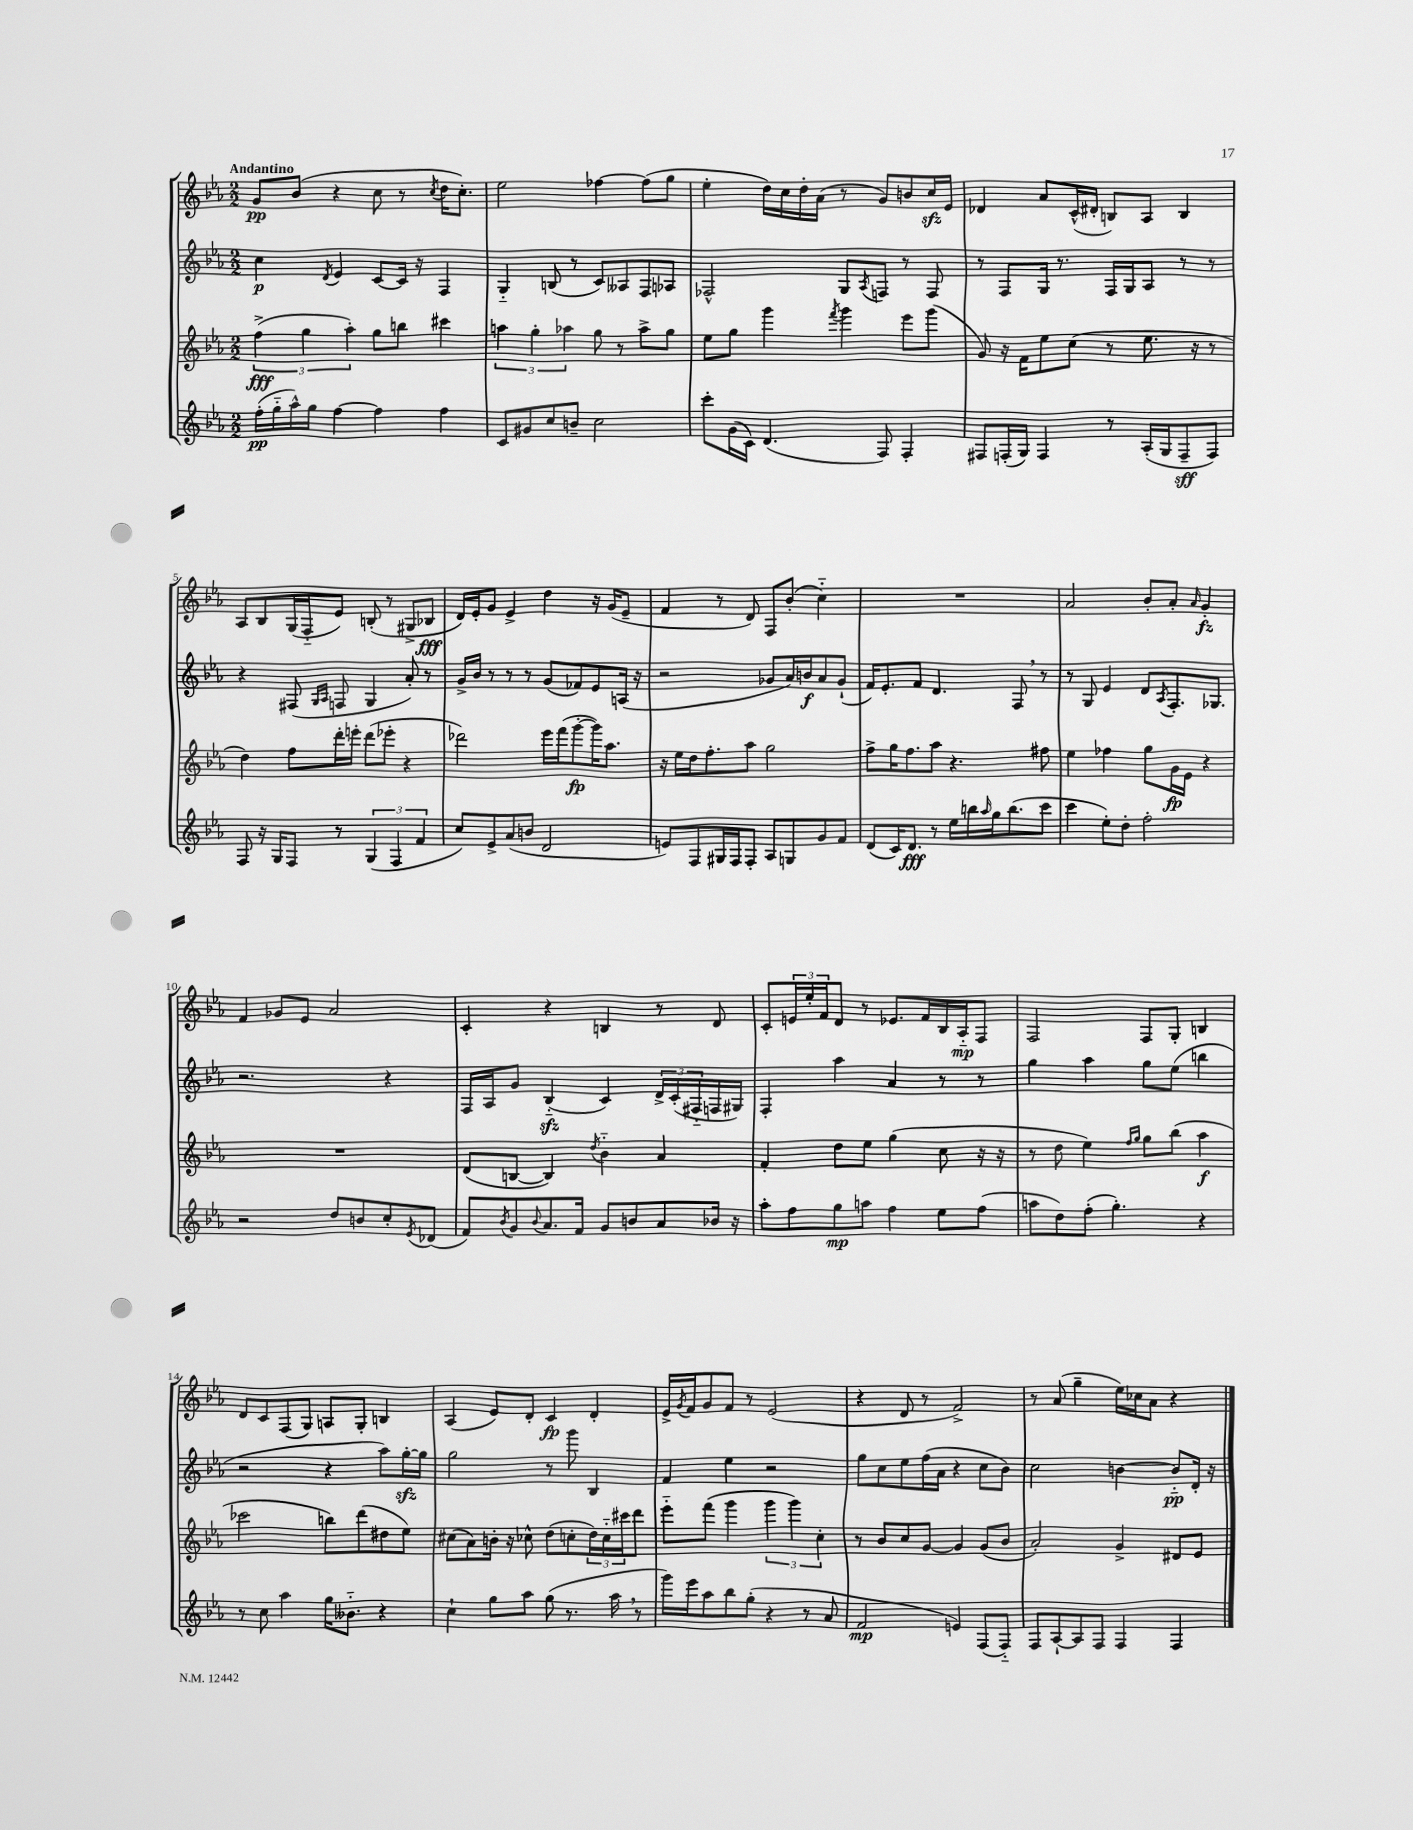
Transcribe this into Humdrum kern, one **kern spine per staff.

**kern	**kern	**kern	**kern
*staff4	*staff3	*staff2	*staff1
*clefG2	*clefG2	*clefG2	*clefG2
*k[b-e-a-]	*k[b-e-a-]	*k[b-e-a-]	*k[b-e-a-]
*M2/2	*M2/2	*M2/2	*M2/2
(16ff'	(6ff^	4cc	8g
16gg'~	.	.	.
16aa-^^)	.	.	(8b-
.	6gg	.	.
16gg	.	.	.
.	.	8qd	.
[4ff	.	4e-	4r
.	6aa-')	.	.
4ff]	8gg	[8c	8cc
.	8bb	16c]	8r
.	.	16r	.
.	.	.	8qcc
4ff	4ccc#	4F	16dd
.	.	.	8.cc')
=	=	=	=
8c	6aa	4G'~	2ee-
8g#	.	.	.
.	6gg'	.	.
8cc	.	(8B	.
.	6aa-	.	.
8b~	.	8r	.
2cc	8gg	8c)	[4ff-
.	8r	8A--	.
.	8aa-^	8F	(8ff-]
.	8gg	8A-	8gg
=	=	=	=
8ccc'	8ee-	2F-^^	4ee-'
(16g	8gg	.	.
16c)	.	.	.
(4.d	4ggg	.	16dd)
.	.	.	16cc
.	.	.	16dd'
.	.	.	(16a-
.	8qfff	.	.
.	4ggg	8G	8r
.	.	8qA-	.
8F)	.	8F	8g)
4F'	8eee-	8r	8b
.	(8ggg	8F	16cc
.	.	.	16e-
=	=	=	=
8F#	8g)	8r	4d-
(16F'	16r	8F	.
16G)	16f	.	.
4F	8ee-	16G	8a-
.	.	8.r	.
.	(8cc	.	(16c^^
.	.	.	16d#'
8r	8r	16F	8B)
.	.	16G	.
(16A-'	8.ee-	8A-	8A-
16G	.	.	.
8F~	.	8r	4B
.	16r	.	.
8F)	8r	8r	.
=	=	=	=
8F	4dd)	4r	8A-
16r	.	.	8B-
16G	.	.	.
8F	8ff	(8F#	(16G
.	.	.	16F'~
.	.	16qqG	.
.	.	16qqA-	.
8r	16ddd'	8F	8e-)
.	16eee'	.	.
(6G	(8ddd	4G	(8B'
.	8eee-'	.	8r
6F	.	.	.
.	4r	8a-')	8G#^
6f	.	.	.
.	.	8r	8B-
=	=	=	=
8cc)	2ddd-)	16g^	16d)
.	.	16b-	16e-'
8e-^	.	8r	8g
(8a-	.	8r	4e-^
8b	.	8r	.
2d	16eee-	(8g	4dd
.	(16fff	.	.
.	[8ggg'	8f-)	.
.	16ggg])	8e-	16r
.	8.aa-	.	(16g
.	.	(16A	8e-~
.	.	16r	.
=	=	=	=
8e)	16r	2r	4f
.	16ee-	.	.
8F	16dd	.	.
.	8.ff'	.	.
16G#	.	.	8r
16F	.	.	.
8F'	8aa-	.	8d)
8A-	2gg	8g-	8F
8G	.	16a-)	(8b-'
.	.	16b	.
8g	.	8a-	4cc'~)
8f	.	(8g-`	.
=	=	=	=
(8d	8ff^	16f)	1r
.	.	8.e-'	.
16c)	16gg	.	.
8.d	8.ff	.	.
.	.	8f	.
8r	8aa-	4.d	.
16ee-	4.r	.	.
16bb	.	.	.
16qqaa-	.	.	.
16gg	.	.	.
(8.bb	.	.	.
.	.	8F	.
8ccc	8ff#	8r	.
=	=	=	=
4ccc	4ee-	8r	2a-
.	.	8G	.
8ee-')	4ff-	4e-	.
8dd'	.	.	.
2ff'	8gg	8d	8b-'
.	.	8qA-	.
.	16g	8.F'	8a-'
.	16e-	.	.
.	.	.	16qqa-
.	4r	.	4g'
.	.	8.G-	.
=	=	=	=
2r	1r	2.r	4f
.	.	.	8g-
.	.	.	8e-
8dd	.	.	2a-
8b	.	.	.
8cc'	.	4r	.
8qe-	.	.	.
(8d-	.	.	.
=	=	=	=
8f)	(8d	16F	4c'
.	.	16A-	.
8qb-	.	.	.
8g	[8B	8g	.
8qqb-	.	.	.
8.a-	4B])	(4B-'~	4r
16f	.	.	.
.	8qdd	.	.
8g	4b-'~	4c)	4B
8b	.	.	.
8a-	4a-	24d^	8r
.	.	(24c'	.
.	.	24F#'~	.
16b-	.	16F	8d
16r	.	16G#)	.
=	=	=	=
8aa-'	4f'	4F'	8c'
8ff	.	.	24e
.	.	.	24ee-'
.	.	.	24f
8gg	8dd	4aa-	8d
8aa	8ee-	.	8r
4ff	(4gg	4a-	8.e-
.	.	.	16f
8ee-	8cc	8r	16B-
.	.	.	16A-'~
(8ff	16r	8r	8F
.	16r	.	.
=	=	=	=
8aa	8r	4gg	2F
8dd)	8dd	.	.
(8ff'	4ee-)	4aa-	.
4.gg')	.	.	.
.	16qqff	.	.
.	16qqgg	.	.
.	8gg	8gg	8F
.	(8bb-	(8ee-	8G'
4r	4aa-	4bb	4B
=	=	=	=
8r	2ccc-	2r	8d
8cc	.	.	8c
4aa-	.	.	(8F
.	.	.	8G)
16gg	8bb)	4r	8A
8.b--'~	.	.	.
.	(8ddd	.	8G'
4r	8dd#	8aa-)	4B
.	8ee-)	[16gg'	.
.	.	16gg]	.
=	=	=	=
4cc`	(8cc#	2gg	(4A-
.	8a-)	.	.
8gg	16b'	.	8e-)
.	16r	.	.
8aa-	8cc-^^	.	8d'
(8gg	(8dd	8r	4c
8.r	8cc'	8ggg	.
.	24dd)	4B-	4d'
.	24cc'~	.	.
16aa-	.	.	.
.	24ccc#	.	.
8r	8ddd	.	.
=	=	=	=
16ggg)	8eee-'~	4f	16e-^
.	.	.	8qg
16eee-	.	.	16f
8aa-	(8fff	.	8g
8bb-	4ggg	4ee-	8f
(8gg'	.	.	8r
4r	6ggg	2r	(2e-
.	6ggg)	.	.
8r	.	.	.
.	6cc'	.	.
8a-	.	.	.
=	=	=	=
2f	8r	8gg	4r
.	8b-	8cc	.
.	8cc	8ee-	8d
.	[8g	(16ff	8r
.	.	16a-	.
4e)	4g]	4r	2f^)
(8F	(8g	8cc	.
8F'~)	8b-	8b-)	.
=	=	=	=
8F	2a-')	2cc	8r
[8A-`	.	.	(8a-
8A-]	.	.	4gg~
8F	.	.	.
4F	4g^	[4b	16ee-)
.	.	.	16cc-
.	.	.	8a-
4F	8d#	8b'~]	4r
.	8e-	16d'	.
.	.	16r	.
==	==	==	==
*-	*-	*-	*-
